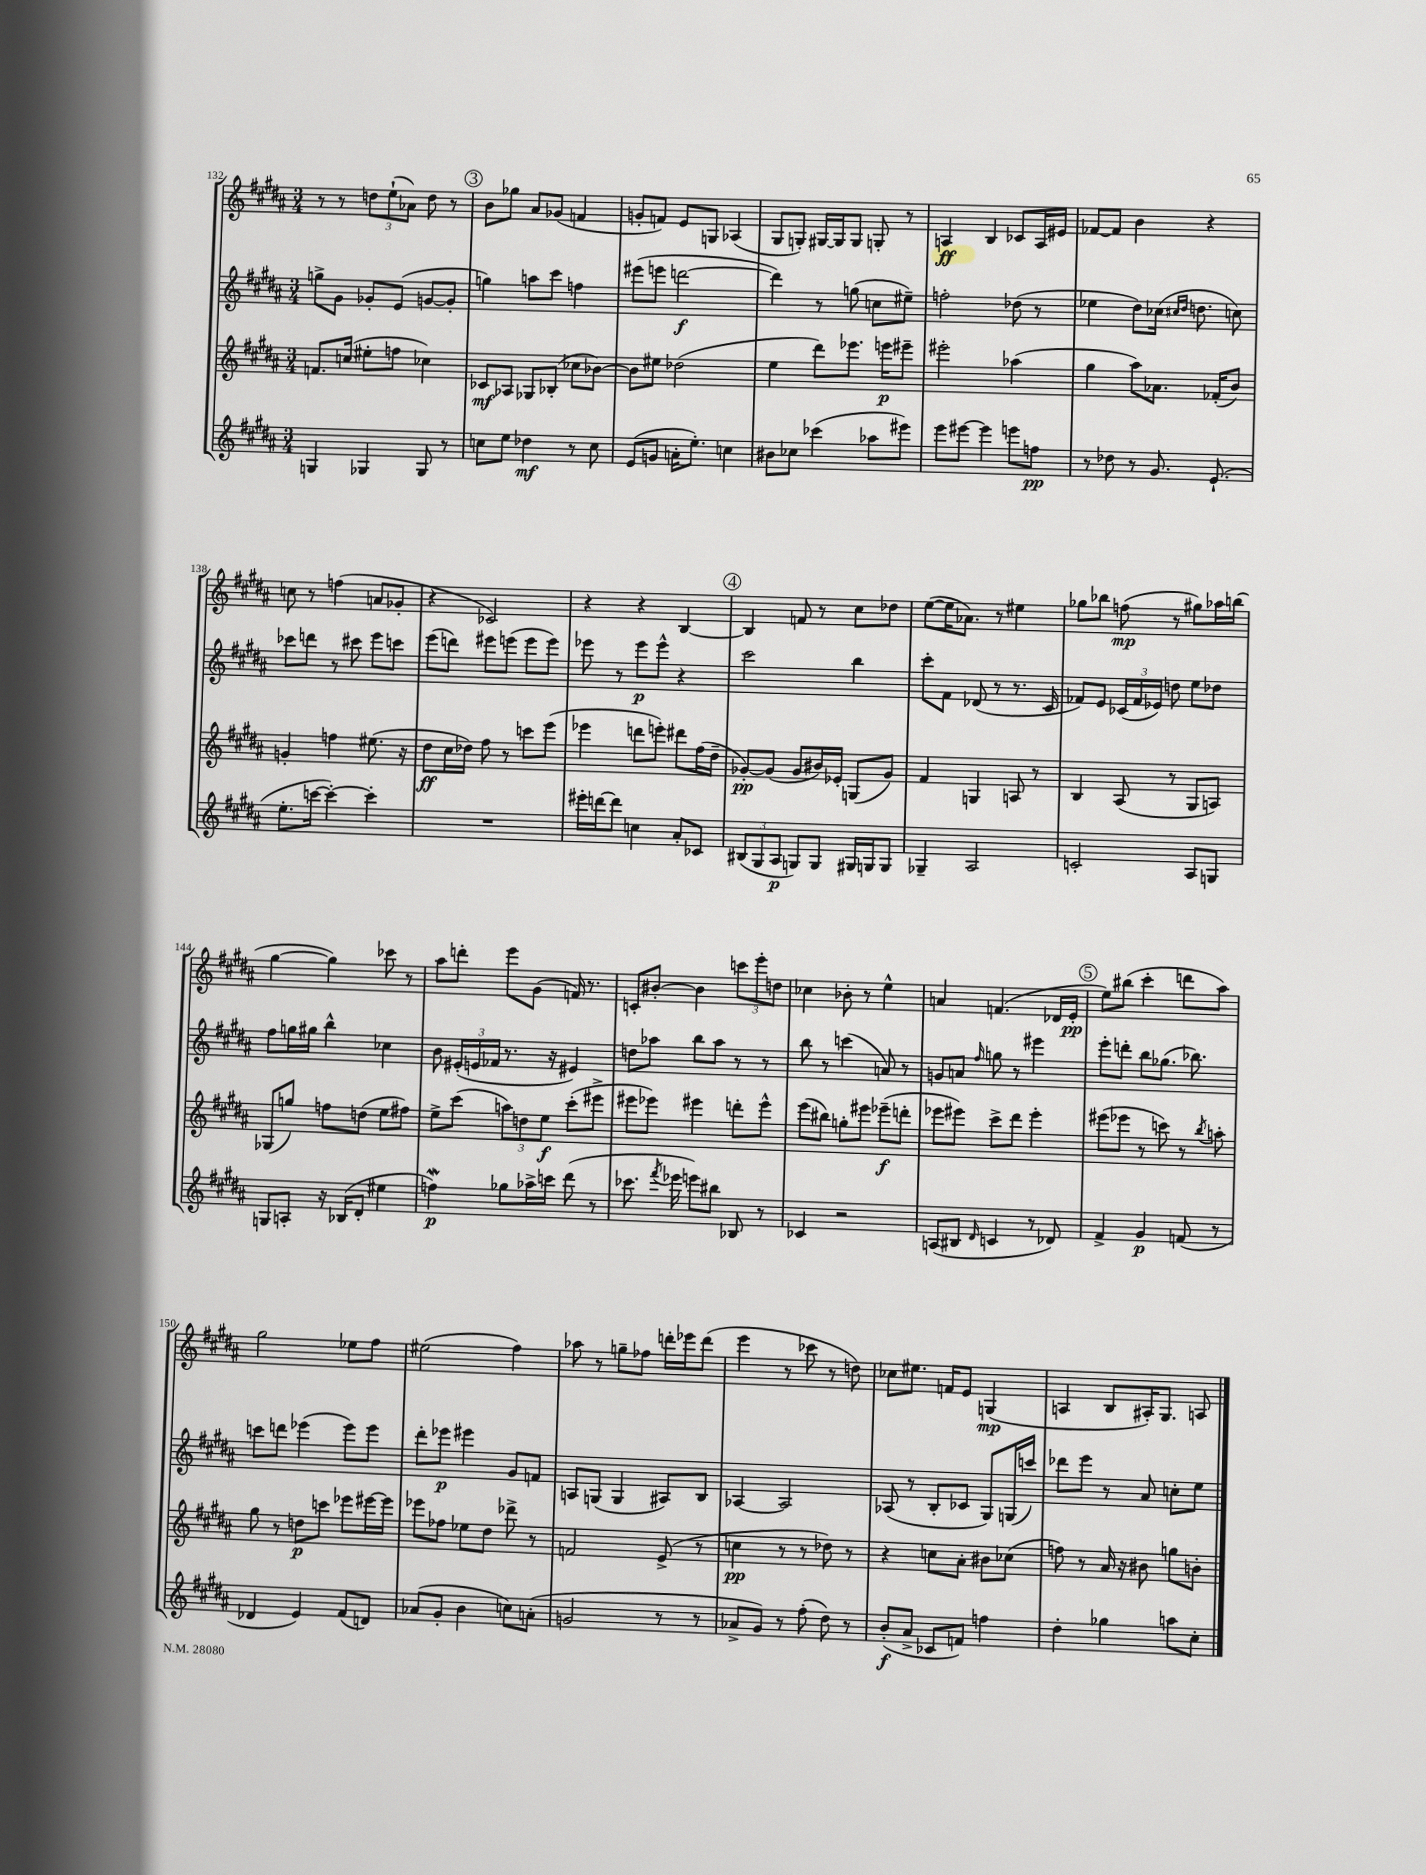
<<
\new StaffGroup <<
\new Staff = "s0" {
    \clef treble \key b \major \numericTimeSignature \time 3/4
    \autoBeamOff r8 r8 \tuplet 3/2 { d''8[ e''8-!( aes'8]) } d''8 r8 |
    \mark \markup { \circle "3" } b'8[ ges''8] ais'8[ ges'8]( f'4 |
    g'8[-. f'8]) e'8[ g8] aes4( |
    gis8[ g8]-.) gis16[~ gis16 gis8] g8-. r8 |
    a4\ff b4 ces'8[ a16 eis'16] |
    fes'8[~ fes'8] b'4 r4 |
    c''8 r8 f''4( a'8[ ges'8]-. |
    r4 ces'2) |
    r4 r4 b4~ |
    \mark \markup { \circle "4" } b4 f'8 r8 cis''8[ des''8] |
    e''8[~( e''16 aes'8.]) r8 eis''4 |
    ges''8[ bes''8] f''8\mp( r8 gis''8[) aes''16 b''16]( |
    gis''4~ gis''4) ces'''8 r8 |
    ais''8[ d'''8]-. e'''8[ gis'8]( f'16) r8. |
    c'8[-. bis'8]~-. bis'4 \tuplet 3/2 { c'''8[ e'''8-. d''8] } |
    ces''4 bes'8-. r8 e''4-^ |
    a'4 f'4.( des'16[ e'16]-.\pp |
    \mark \markup { \circle "5" } e''8[) bis''8]( cis'''4-. d'''8[ ais''8]) |
    gis''2 ees''8[ fis''8] |
    eis''2( fis''4) |
    aes''8 r8 g''8[-- fes''8] d'''16[-. ees'''16 d'''8]( |
    e'''4 r8 ces'''8 r8 d''8) |
    ces''8[ eis''8.] f'16[ e'8] g4\mp( |
    a4 b8[ ais16-.) gis8.] a8 \bar "|." |
}
\new Staff = "s1" {
    \clef treble \key b \major \numericTimeSignature \time 3/4
    \autoBeamOff g''8[-> gis'8] ges'8[-. e'8]( g'8[~ g'8]-. |
    \mark \markup { \circle "3" } g''4) a''8[ cis'''8] f''4 |
    eis'''8[( e'''8] d'''2~\f |
    d'''4) r8 g''8( c''8[ eis''8]--) |
    f''2-. des''8( r8 |
    ees''4 dis''8[) ces''16]( \grace { cis''16[ dis''16] } d''8. c''8) |
    ces'''8[ d'''8] r8 cis'''8 e'''8[ c'''8] |
    e'''8[( d'''8]) eis'''8[ e'''8]( e'''8[ e'''8]) |
    ees'''8 r8 ees'''8[\p ees'''8]-^ r4 |
    \mark \markup { \circle "4" } cis'''2 b''4 |
    cis'''8[-. fis'8] des'8( r8 r8. cis'16 |
    fes'8[) e'8] \tuplet 3/2 { ces'16[( fes'16 ees'16]) } d''8 e''8[ des''8] |
    fis''8[ g''16 gis''16] b''4-^ ces''4 |
    b'8 \tuplet 3/2 { eis'16[-.( e'16 fes'16] } r8. r16 eis'4) |
    d''8[ aes''8] b''8[ aes''8] r8 r8 |
    b''8 r8 c'''4( a'8) r8 |
    g'8[ a'8] \grace { fis''16 } g''8 r8 eis'''4 |
    \mark \markup { \circle "5" } e'''8[-. d'''8]-. b''8[ ges''8.]( bes''8.) |
    c'''8[ d'''8] ees'''4( ees'''8[) ees'''8] |
    dis'''8[-. ees'''8]\p eis'''4 gis'8[ f'8] |
    a8[ g8]( g4 ais8[) b8] |
    aes4~ aes2 |
    aes8( r8 b8[-. ces'8] gis8[) g16( c'''16]) |
    des'''8[ e'''8] r8 ais'8 c''8[-. e''8] \bar "|." |
}
\new Staff = "s2" {
    \clef treble \key b \major \numericTimeSignature \time 3/4
    \autoBeamOff f'8.[ c''16]( eis''8[-. f''8] ces''4) |
    \mark \markup { \circle "3" } ces'8[\mf aes8] ges8[ bes8]-.( ces''8[ bes'8]~) |
    bes'8[ eis''8] des''2( |
    e''4 dis'''8[) ees'''8.] e'''16[\p eis'''8]-- |
    eis'''2-. aes''4( |
    gis''4 ais''8[) aes'8.] fes'16[-.( b'8]) |
    g'4-. f''4 eis''8.( r16 |
    dis''8[\ff cis''16 des''16]) fis''8 r8 c'''8[ e'''8]( |
    ees'''4 d'''8[ e'''8]-.) dis'''8[ fis''16( dis''16]-- |
    \mark \markup { \circle "4" } ges'8[~-.\pp) ges'8]( ges'8[ bis'16) ees'16]-. g8[( ges'8]) |
    fis'4 g4 a8 r8 |
    b4 ais8( r8 gis8[ a8]) |
    ges8[( g''8]) f''8[ d''8]( e''8[ fis''8]) |
    e''8[-> cis'''8]( \tuplet 3/2 { a''8[) d''8 e''8]\f } cis'''8[-.( eis'''8]-> |
    eis'''8[ ees'''8]) eis'''4 d'''8[-. eis'''8]-^ |
    e'''8[( bis''8]) g''8[-. eis'''8] ees'''8[--\f( d'''8]-. |
    ees'''8[ eis'''8]) cis'''8[-> dis'''8] eis'''4-. |
    \mark \markup { \circle "5" } eis'''8[( ees'''8] r8 c'''8) r8 \acciaccatura { b''8 } a''8-. |
    gis''8 r8 d''8[\p c'''8] ees'''8[ eis'''16~ eis'''16] |
    ees'''8[ fes''8] ees''8[ dis''8] des'''8-> r8 |
    f'2 e'8->( r8 |
    c''4\pp r8 r8 des''8) r8 |
    r4 c''8[ ais'8]-. bis'8[ ces''8]( |
    f''8) r8 ais'16 r16 bis'8 g''8[ b'8]-. \bar "|." |
}
\new Staff = "s3" {
    \clef treble \key b \major \numericTimeSignature \time 3/4
    \autoBeamOff g4 ges4 ges8 r8 |
    \mark \markup { \circle "3" } c''8[ e''8] des''4\mf r8 c''8 |
    e'8[( g'8] a'16[-. e''8.]-.) c''4 |
    bis'8[ ces''8] ces'''4( aes''8[ eis'''8]) |
    e'''8[ eis'''8]~ eis'''4 e'''8[ f''8]\pp |
    r8 des''8 r8 gis'8. e'8.-!( |
    e''8.[-. c'''16]~ c'''4~-.) c'''4-. |
    R2. |
    eis'''16[-. d'''16~ d'''8] c''4 ais'8[-. ces'8] |
    \mark \markup { \circle "4" } \tuplet 3/2 { bis8[( gis8 ais8]\p } g8[) g8] gis16[ g16 g8] |
    ges4-- ais2 |
    c'2-. ais8[ g8] |
    g8[ a8]-. r16 bes16[( dis'8]-. eis''4 |
    f''4\mordent\p) ges''8[ aes''16-> c'''16] dis'''8( r8 |
    ces'''8. \acciaccatura { fis'''8 } ees'''16 e'''8[) bis''8] bes8 r8 |
    ces'4 r2 |
    a8[( bis8] \grace { dis'16 } c'4 r8 des'8) |
    \mark \markup { \circle "5" } fis'4-> gis'4\p f'8( r8 |
    des'4 e'4) fis'8[( d'8]) |
    aes'8[( gis'8]-. b'4 c''8[) a'8]-.( |
    g'2 r8 r8 |
    aes'8[-> gis'8]) r8 fis''8-.( dis''8) r8 |
    b'8[-.\f( ais'8]-> ces'8[ f'8]) f''4 |
    dis''4-. ges''4 a''8[ cis''8]-. \bar "|." |
}
>>
>>
\layout { \context { \Score currentBarNumber = #132 } }
